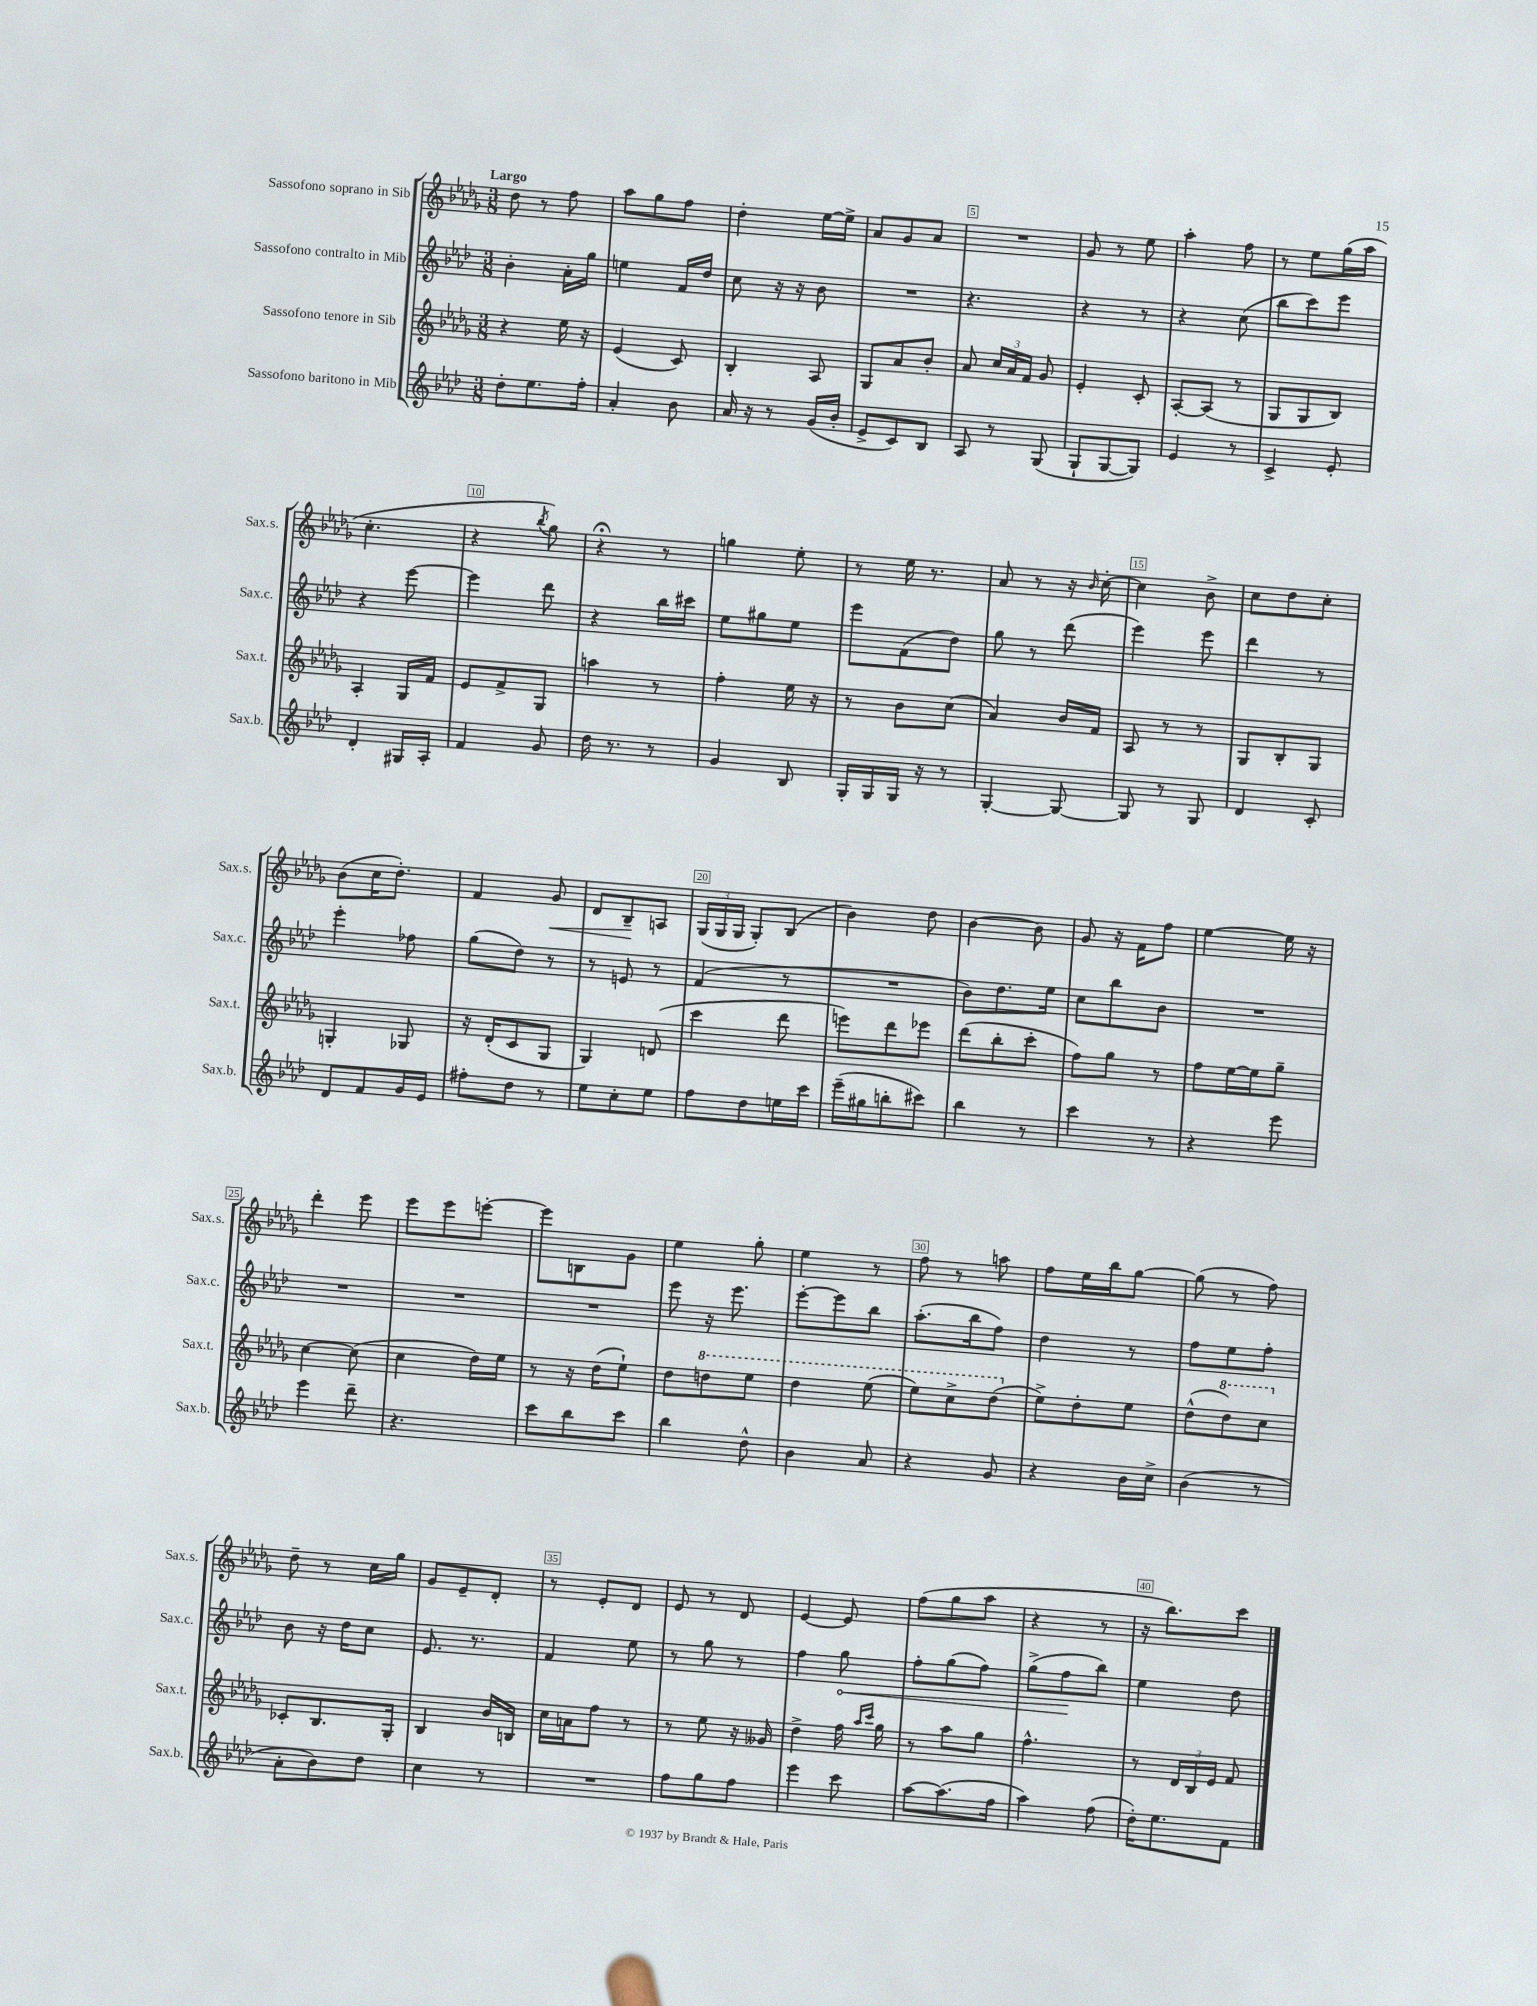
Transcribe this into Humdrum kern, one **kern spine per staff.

**kern	**kern	**kern	**kern
*staff4	*staff3	*staff2	*staff1
*clefG2	*clefG2	*clefG2	*clefG2
*k[b-e-a-d-]	*k[b-e-a-d-g-]	*k[b-e-a-d-]	*k[b-e-a-d-g-]
*M3/8	*M3/8	*M3/8	*M3/8
8dd-'	4r	4b-'	8dd-
8.ee-	.	.	8r
.	16ee-	16a-'	8ff
16ff'	16r	16gg	.
=	=	=	=
4a-'	(4e-	4ee	8aa-
.	.	.	8gg-
8b-	8c)	16f	8ff
.	.	16dd-	.
=	=	=	=
16a-	4B-'	8cc	4dd-'
16r	.	.	.
8r	.	16r	.
.	.	16r	.
(16g	8A-	8b-	[16ee-
16b-'	.	.	16ee-^]
=	=	=	=
8e-^	8G-	4.r	8a-
8c)	8a-	.	8g-
8B-	8b-'	.	8a-
=	=	=	=
8A-	8a-	4.r	4.r
8r	24cc	.	.
.	24a-	.	.
.	24f	.	.
(8G	8g-	.	.
=	=	=	=
8G`	4e-'	4r	8g-
[8G	.	.	8r
8G])	8c'	8r	8ee-
=	=	=	=
4e-	[8A-'	4r	4aa-'
.	(8A-]	.	.
8r	8r	(8cc	8ff
=	=	=	=
4c^	8G-	8bb-	8r
.	8G-	8ccc)	8ee-
8e-'	8B-)	8eee-	(16gg-
.	.	.	16aa-
=	=	=	=
4d-'	4A-'	4r	4.cc'
16G#	16G-	[8eee-	.
16A-'	16f	.	.
=	=	=	=
4f	8e-	4eee-]	4r
.	8f^	.	.
.	.	.	8qbb-
8g	8G-	8ddd-	8gg-)
=	=	=	=
16dd-	4aa	4r	4r;
8.r	.	.	.
8r	8r	16bb-	8r
.	.	16ccc#	.
=	=	=	=
4g	4ff'	8ee-	4gg
.	.	8gg#	.
8B-	16ee-	8ee-	8ee-'
.	16r	.	.
=	=	=	=
16G'	8r	8eee-	8r
16G	.	.	.
16G	8b-	(8f	16ee-
16r	.	.	8.r
8r	(8cc	8dd-)	.
=	=	=	=
[4G'	4a-)	8gg	8a-
.	.	8r	8r
8G_	16b-	(8ddd-	16r
.	.	.	16qqb-
.	16f	.	[16cc'
=	=	=	=
8G]	8A-	4eee-)	4cc]
8r	8r	.	.
8G	8r	8eee-	8b-^
=	=	=	=
4d-	8G-	4ddd-	8cc
.	8B-'	.	8dd-
8c'	8G-	8r	8cc'
=	=	=	=
8d-	4G'	4eee-'	(8b-
8f	.	.	16cc
.	.	.	8.dd-')
16g	8G-	8ff-	.
16e-	.	.	.
=	=	=	=
8ff#'	16r	(8gg	4f
.	(16d-'	.	.
8dd-	8c	8dd-)	.
8r	8G-	8r	8g-
=	=	=	=
8ee-	4G-)	8r	8d-
8cc'	.	8e	8B-~
8ee-	(8d	8r	8A
=	=	=	=
8ff	4ccc	(4f	(24G-
.	.	.	24G-
.	.	.	24G-
8dd-	.	.	8G-')
16ee	8ddd-	8r	(8B-
16ccc	.	.	.
=	=	=	=
(16eee-~	8eee)	4.r	4b-)
16gg#	.	.	.
8bb'	8ddd-	.	.
8ccc#)	8eee-	.	8dd-
=	=	=	=
4bb-	(8ddd-	8b-)	[4b-
.	8bb-'	8.dd-	.
8r	8ccc'	.	8b-]
.	.	16ee-	.
=	=	=	=
4ccc	8ff)	8cc	8g-
.	8gg-	8bb-	16r
.	.	.	16f
8r	8r	8b-	8ff
=	=	=	=
4r	8ff	4.r	[4ee-
.	[16ee-	.	.
.	16ee-]	.	.
8eee-	8gg-~	.	16ee-]
.	.	.	16r
=	=	=	=
4eee-	[4cc	4.r	4ddd-'
8ddd-~	(8cc]	.	8eee-
=	=	=	=
4.r	4cc	4.r	8eee-
.	.	.	8eee-
.	16dd-)	.	[8eee'
.	16ee-	.	.
=	=	=	=
8ccc	8r	4.r	8eee]
8bb-	16r	.	8B
.	(16dd-	.	.
8ccc	8ee-`)	.	8g-
=	=	=	=
4bb-	8dd-	8eee-	4ee-
.	8ddd	16r	.
.	.	8.eee-	.
8dd-^^	8eee-	.	8gg-'
=	=	=	=
4b-	4ddd-	[8eee-'	4ee-
.	.	8eee-]	.
8a-	(8eee-	8bb-	8r
=	=	=	=
4r	8eee-)	(8.aa-'	8ff
.	8ccc^	.	8r
.	.	16bb-	.
8g	(8ddd-	8ff)	8aa
=	=	=	=
4r	8ee-^)	4dd-	8ff
.	8dd-'	.	16ee-
.	.	.	16bb-
16b-	8ee-	8r	[8gg-
16cc^	.	.	.
=	=	=	=
(4b-	(8dd-^^	8ff	(8gg-]
.	8ddd-)	8ee-	8r
8r	8ccc	8ff'	8ff)
=	=	=	=
8a-'	8c-'	8b-	8dd-~
8b-)	8.B-	16r	8r
.	.	16dd-	.
8dd-	.	8cc	16cc
.	16G-'	.	16gg-
=	=	=	=
4cc	4B-	8.e-	8g-
.	.	.	8e-~
.	.	8.r	.
8r	16b-	.	8d-'
.	16B	.	.
=	=	=	=
4.r	16cc	4f	8r
.	16a	.	.
.	8ff	.	8e-'
.	8r	8ee-	8d-
=	=	=	=
8ff	8r	8r	8e-
8gg	8ee-	8gg	8r
8ff	16r	8r	8d-
.	16g--	.	.
=	=	=	=
4eee-	4dd-^	4ff	[4e-
8ccc	16ff	8gg	8e-]
.	16qqaa-	.	.
.	16qqccc	.	.
.	16gg-	.	.
=	=	=	=
[8aa-	8r	8ff'	(8ff
(8.aa-]	8aa-	(8gg	8gg-
.	8gg-	8ff)	8aa-
16ff	.	.	.
=	=	=	=
4aa-)	4.ff^^	(8gg^	4r
.	.	8ff	.
(8ff	.	8bb-)	8r
=	=	=	=
16dd-')	8r	4ee-	16r
8.ee-	.	.	8.bb-)
.	24d-	.	.
.	24B-	.	.
.	24e-	.	.
8f	8f	8dd-	8ccc
==	==	==	==
*-	*-	*-	*-
